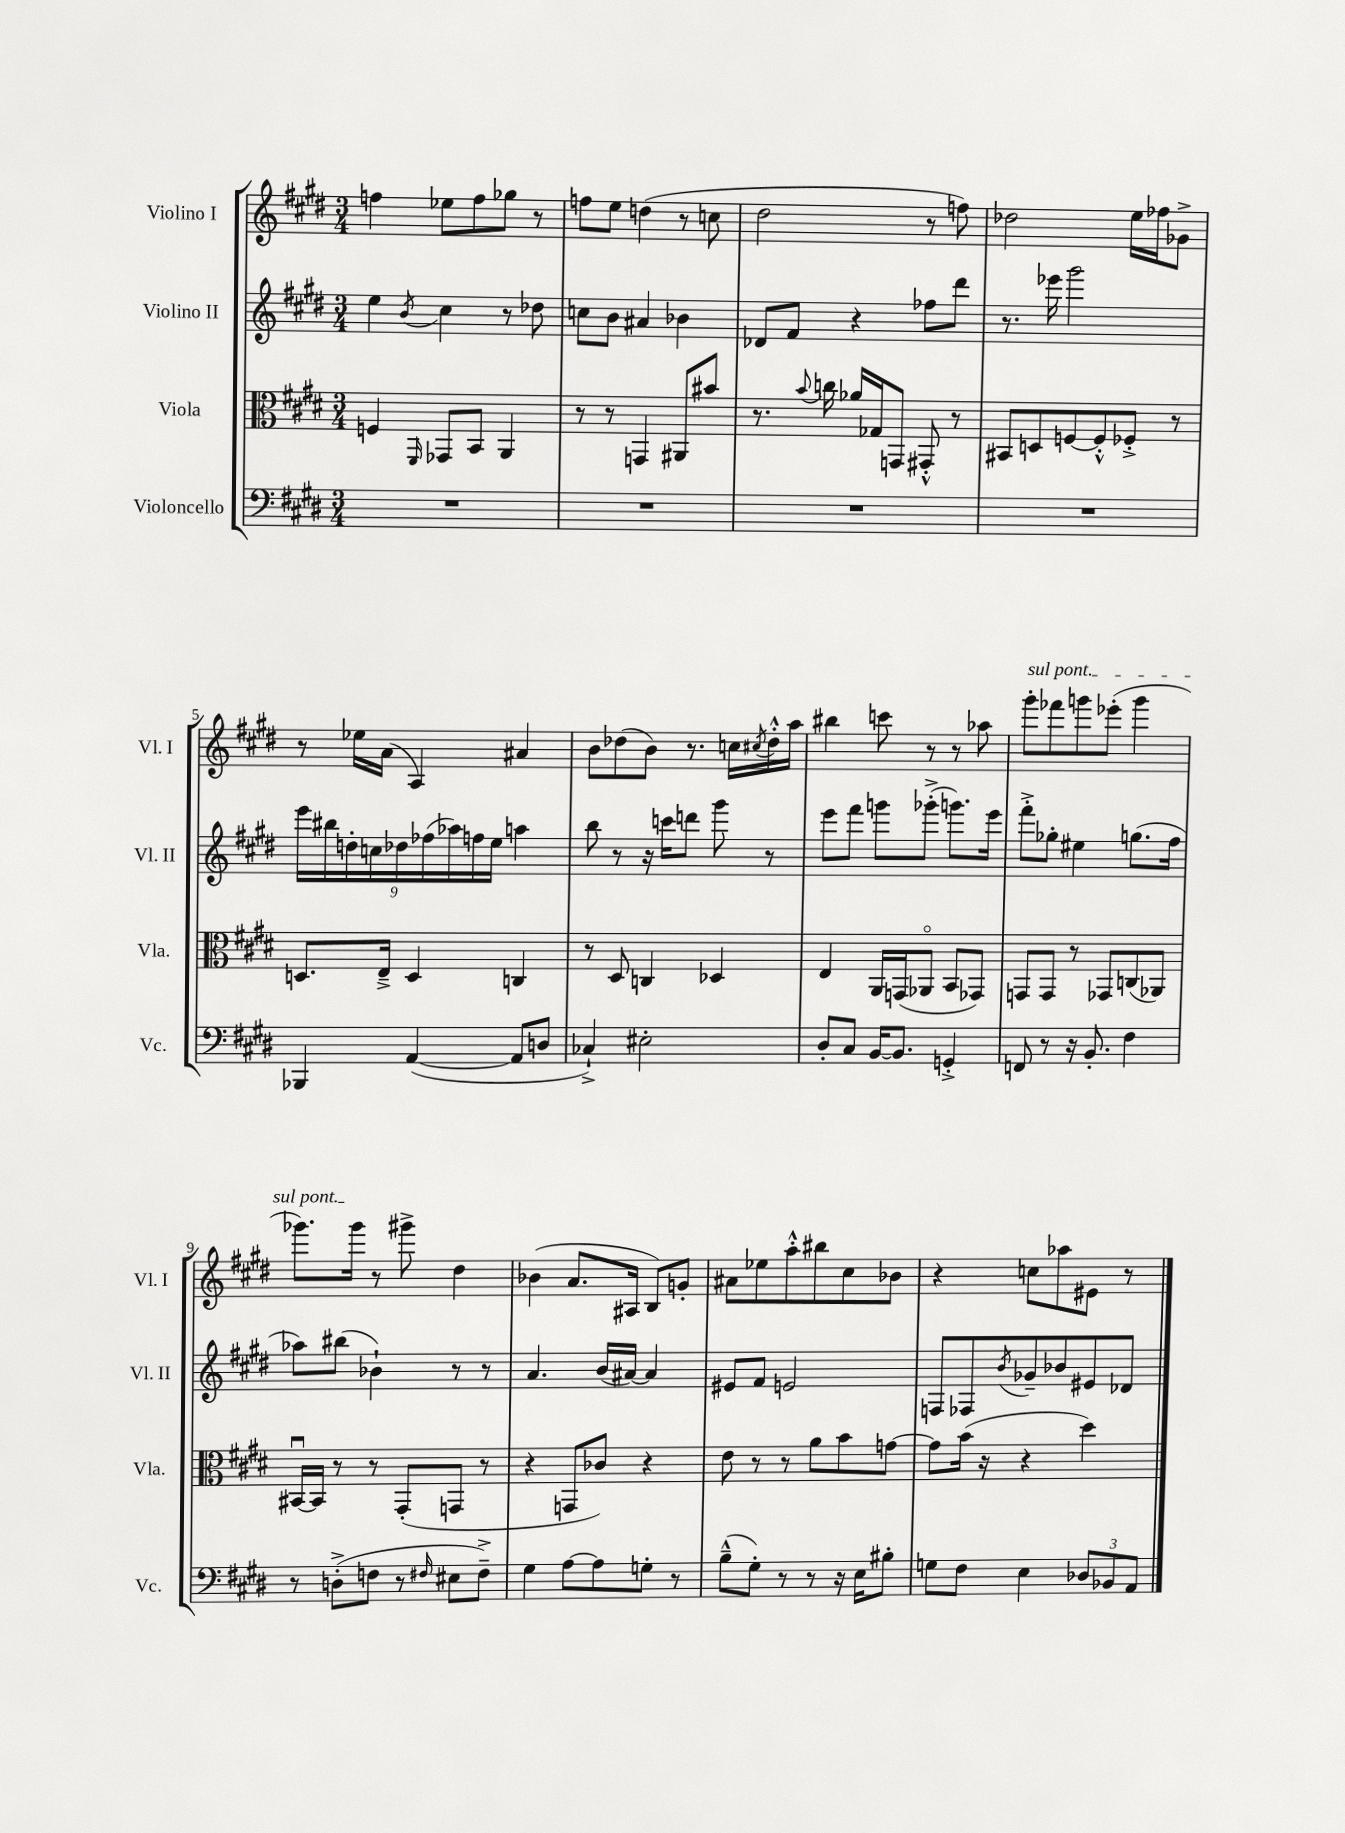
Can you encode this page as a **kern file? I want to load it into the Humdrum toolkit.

**kern	**kern	**kern	**kern
*staff4	*staff3	*staff2	*staff1
*clefF4	*clefC3	*clefG2	*clefG2
*k[f#c#g#d#]	*k[f#c#g#d#]	*k[f#c#g#d#]	*k[f#c#g#d#]
*M3/4	*M3/4	*M3/4	*M3/4
2.r	4F/	4ee\	4ff\
.	16qqFF#/	8qb/	.
.	8GG-/L	4cc#\	8ee-\L
.	8BB/J	.	8ff\
.	4AA/	8r	8gg-\J
.	.	8dd-\	8r
=	=	=	=
2.r	8r	8cc\L	8ff\L
.	8r	8b\J	8ee\J
.	4GG/	4a#/	(4dd\
.	8AA#/L	4b-\	8r
.	8b#/J	.	8cc\
=	=	=	=
2.r	8.r	8d-/L	2dd#\
.	.	8f#/J	.
.	8qqb/	.	.
.	16cc\	.	.
.	16a-/LL	4r	.
.	16G-/J	.	.
.	8GG/J	.	.
.	8GG#'^^/	8ff-\L	8r
.	8r	8ddd#\J	8ff\)
=	=	=	=
2.r	8BB#/L	8.r	2dd-\
.	8D/	.	.
.	.	16eee-\	.
.	[8F/	2ggg#\	.
.	8F'^^/]	.	.
.	8F-'^/J	.	16ee\LL
.	.	.	16ff-\J
.	8r	.	8g-^\J
=	=	=	=
4BBB-/	8.D/L	18eee\LL	8r
.	.	18bb#\	.
.	.	18dd'\	.
.	.	.	16ee-\LL
.	.	18cc\	.
.	16E~^/Jk	.	(16a\JJ
.	.	18dd-\	.
([4AA/	4D/	.	4A/)
.	.	(18ff-\	.
.	.	18aa-\)	.
.	.	18ff\	.
.	.	18ee\JJ	.
8AA/]L	4C/	4aa\	4a#/
8D/J	.	.	.
=	=	=	=
4C-`^/)	8r	8bb\	8b\L
.	8D#/	8r	(8dd-\
2E#'\	4C/	16r	8b\J)
.	.	16ccc\LK	.
.	.	8ddd\J	8.r
.	4D-/	8ggg#\	.
.	.	.	16cc\LL
.	.	.	8qcc#/
.	.	8r	16dd-'^^\
.	.	.	16aa\JJ
=	=	=	=
8D#'/L	4E/	8eee\L	4bb#\
8C#/J	.	8fff#\J	.
[16BB/LK	16AA/LL	8ggg\L	8ccc\
8.BB/]J	(16GG/J	.	.
.	8AA-o/J	(8ggg-'^\J	8r
4GG'^/	8BB/L	8.ggg\L)	8r
.	8GG-/J)	.	8aa-\
.	.	16eee\Jk	.
=	=	=	=
8FF/	8GG/L	8fff#'^\L	8ggg#'\L
8r	8GG/J	8gg-'\J	8fff-\
16r	8r	4ee#\	8ggg\
8.BB'/	.	.	.
.	8GG-/L	.	(8eee-'\J
4F#\	(8C/	(8.gg\L	4ggg\
.	8AA-/J)	.	.
.	.	16ff#\Jk	.
=	=	=	=
8r	[16BB#u/LL	8aa-\L)	8.ggg-\L)
.	16BB#/]JJ	.	.
(8D'^\L	8r	(8bb#\J	.
.	.	.	16ggg-\Jk
8F\J	8r	4b-`\)	8r
8r	(8GG#'/L	.	8ggg#^\
16qqF#/	.	.	.
8E#\L	8GG/J	8r	4dd#\
8F#~^\J)	8r	8r	.
=	=	=	=
4G#\	4r	4.a/	(4b-\
[8A\L	8GG/L	.	8.a/L
8A\]	8c-/J)	(16b/LL	.
.	.	[16a#/JJ)	16A#/Jk
8G'\J	4r	4a#/]	8B/L)
8r	.	.	8g'/J
=	=	=	=
(8B~^^\L	8e\	8e#/L	8a#\L
8G#'\J)	8r	8f#/J	8ee-\
8r	8r	2e/	8aa'^^\
8r	8a\L	.	8bb#\
16r	8b\	.	8cc#\
16E\LK	.	.	.
8B#'\J	[8g\J	.	8b-\J
=	=	=	=
8G\L	8g\]L	8F/L	4r
8F#\J	(16b\Jk	8F-/	.
.	16r	.	.
.	.	8qb/	.
4E\	4r	8g-~/	8cc\L
.	.	8b-/	8aa-\
12D-/L	4dd#\)	8e#/	8e#\J
12BB-/	.	.	.
.	.	8d-/J	8r
12AA/J	.	.	.
==	==	==	==
*-	*-	*-	*-
